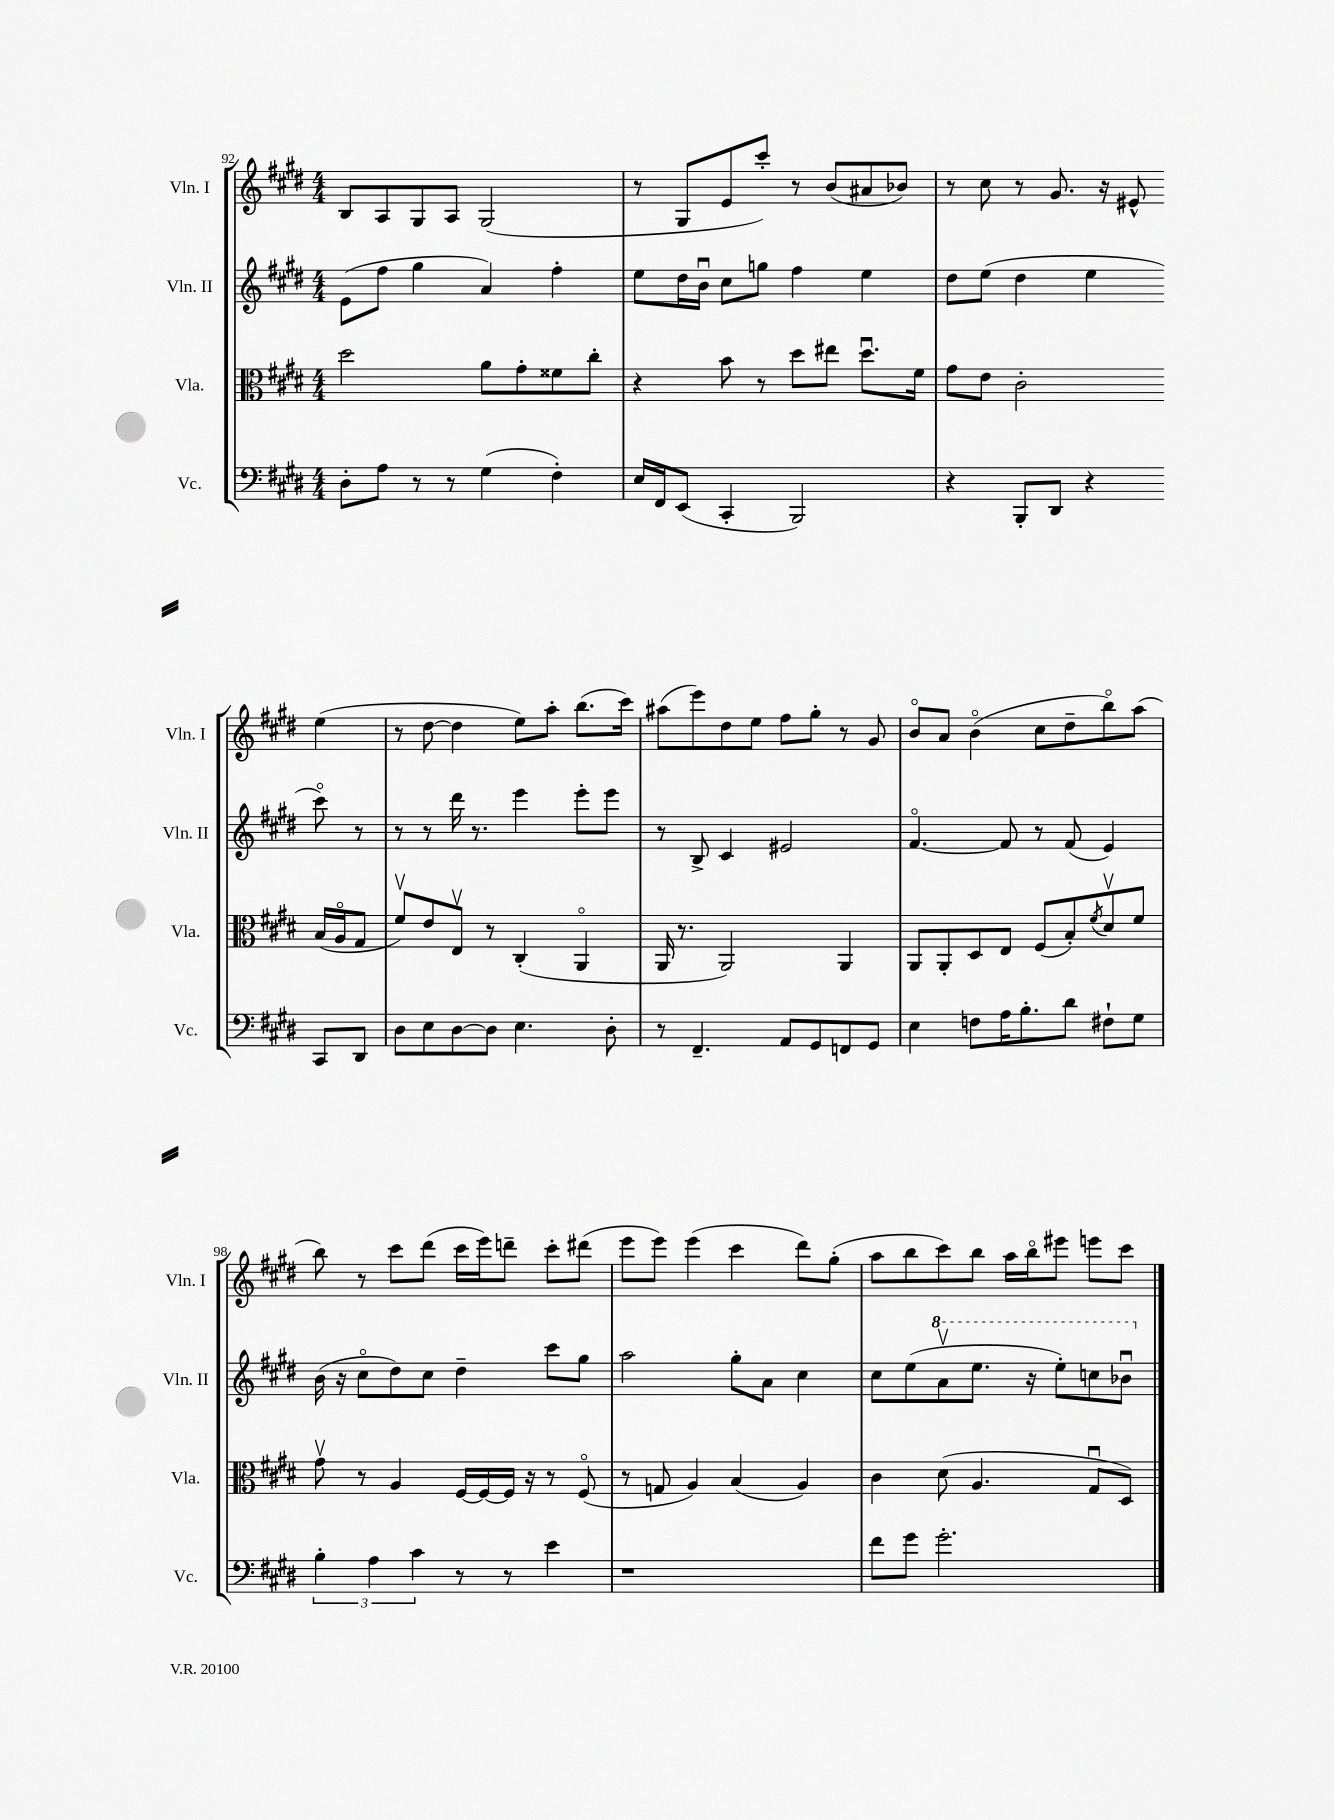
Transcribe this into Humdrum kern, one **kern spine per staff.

**kern	**kern	**kern	**kern
*part4	*part3	*part2	*part1
*staff4	*staff3	*staff2	*staff1
*I"Vc.	*I"Vla.	*I"Vln. II	*I"Vln. I
*I'Vc.	*I'Vla.	*I'Vln. II	*I'Vln. I
*clefF4	*clefC3	*clefG2	*clefG2
*k[f#c#g#d#]	*k[f#c#g#d#]	*k[f#c#g#d#]	*k[f#c#g#d#]
*M4/4	*M4/4	*M4/4	*M4/4
=92	=92	=92	=92
8D#'\L	2dd#\	(8e\L	8B/L
8A\J	.	8ff#\J	8A/
8r	.	4gg#\	8G#/
8r	.	.	8A/J
(4G#\	8a\L	4a/)	(2G#/
.	8g#'\	.	.
4F#'\)	8f##X\	4ff#'\	.
.	8cc#'\J	.	.
=93	=93	=93	=93
16E/LL	4r	8ee\L	8r
16FF#/J	.	.	.
(8EE/J	.	16dd#\L	8G#/L
.	.	16bu\JJ	.
4CC#'/	8b\	8cc#\L	8e/
.	8r	8ggn\J	8ccc#'/J)
2BBB/)	8dd#\L	4ff#\	8r
.	8ee#X\J	.	(8b/L
.	8.dd#u\L	4ee\	8a#X/
.	.	.	8b-X/J)
.	16f#\Jk	.	.
=94	=94	=94	=94
4r	8g#\L	8dd#\L	8r
.	8e\J	(8ee\J	8cc#\
8BBB'/L	2c#'\	4dd#\	8r
8DD#/J	.	.	8.g#/
4r	.	4ee\	.
.	.	.	16r
.	.	.	8e#X^^/
8CC#/L	(16B/LL	8ccc#\)	(4ee\
.	16A/J	.	.
8DD#/J	8G#/J	8r	.
!!LO:LB:g=z
=95	=95	=95	=95
8D#\L	8f#v/L)	8r	8r
8E\	8e/	8r	[8dd#\
[8D#\	8Ev/J	16ddd#\	4dd#\]
.	.	8.r	.
8D#\J]	8r	.	.
4.E\	(4C#'/	4eee\	8ee\L)
.	.	.	8aa'\J
.	4AA/	8eee'\L	(8.bb\L
8D#'\	.	8eee\J	.
.	.	.	16ccc#\Jk)
=96	=96	=96	=96
8r	16AA/	8r	(8aa#X\L
.	8.r	.	.
4.FF#~/	.	8B^/	8eee\)
.	2AA/)	4c#/	8dd#\
.	.	.	8ee\J
8AA/L	.	2e#X/	8ff#\L
8GG#/	.	.	8gg#'\J
8FFn/	4AA/	.	8r
8GG#/J	.	.	8g#/
=97	=97	=97	=97
4E\	8AA/L	[4.f#/	8b/L
.	8AA'/	.	8a/J
8Fn\L	8D#/	.	(4b\
16A\K	8E/J	8f#/]	.
8.B'\	.	.	.
.	(8F#/L	8r	8cc#\L
8d#\J	8B'/)	(8f#/	8dd#~\
.	8qf#/	.	.
8F#X`\L	8d#v/	4e/)	8bb\)
8G#\J	8f#/J	.	(8aa\J
!!LO:LB:g=z
=98	=98	=98	=98
6B'\	8g#v\	(16b\	8bb\)
.	.	16r	.
.	8r	8cc#\L	8r
6A\	.	.	.
.	4A/	8dd#\)	8ccc#\L
6c#\	.	.	.
.	.	8cc#\J	(8ddd#\J
8r	[16F#/LL	4dd#~\	16ccc#\LL
.	16F#/_	.	16eee\J)
8r	16F#/JJ]	.	8dddn~\J
.	16r	.	.
4e\	8r	8ccc#\L	8ccc#'\L
.	(8F#/	8gg#\J	(8ddd#X\J
=99	=99	=99	=99
1r	8r	2aa\	8eee\L
.	8Gn/	.	8eee\J)
.	4A/)	.	(4eee\
.	(4B/	8gg#'\L	4ccc#\
.	.	8a\J	.
.	4A/)	4cc#\	8ddd#\L)
.	.	.	(8gg#'\J
=100	=100	=100	=100
8f#\L	4c#\	8cc#\L	8aa\L
8g#\J	.	(8ee\	8bb\
*	*	*8va	*
2.g#'\	(8d#\	8aav\	8ccc#\)
.	4.A/	8.eee\J	8bb\J
.	.	.	16aa\LL
.	.	16r	16bb\J
.	.	8eee'\L)	8eee#X\J
.	8G#u/L	8cccn\	8eeen\L
.	8D#/J)	8bb-Xu\J	8ccc#\J
*	*	*X8va	*
==	==	==	==
*-	*-	*-	*-
